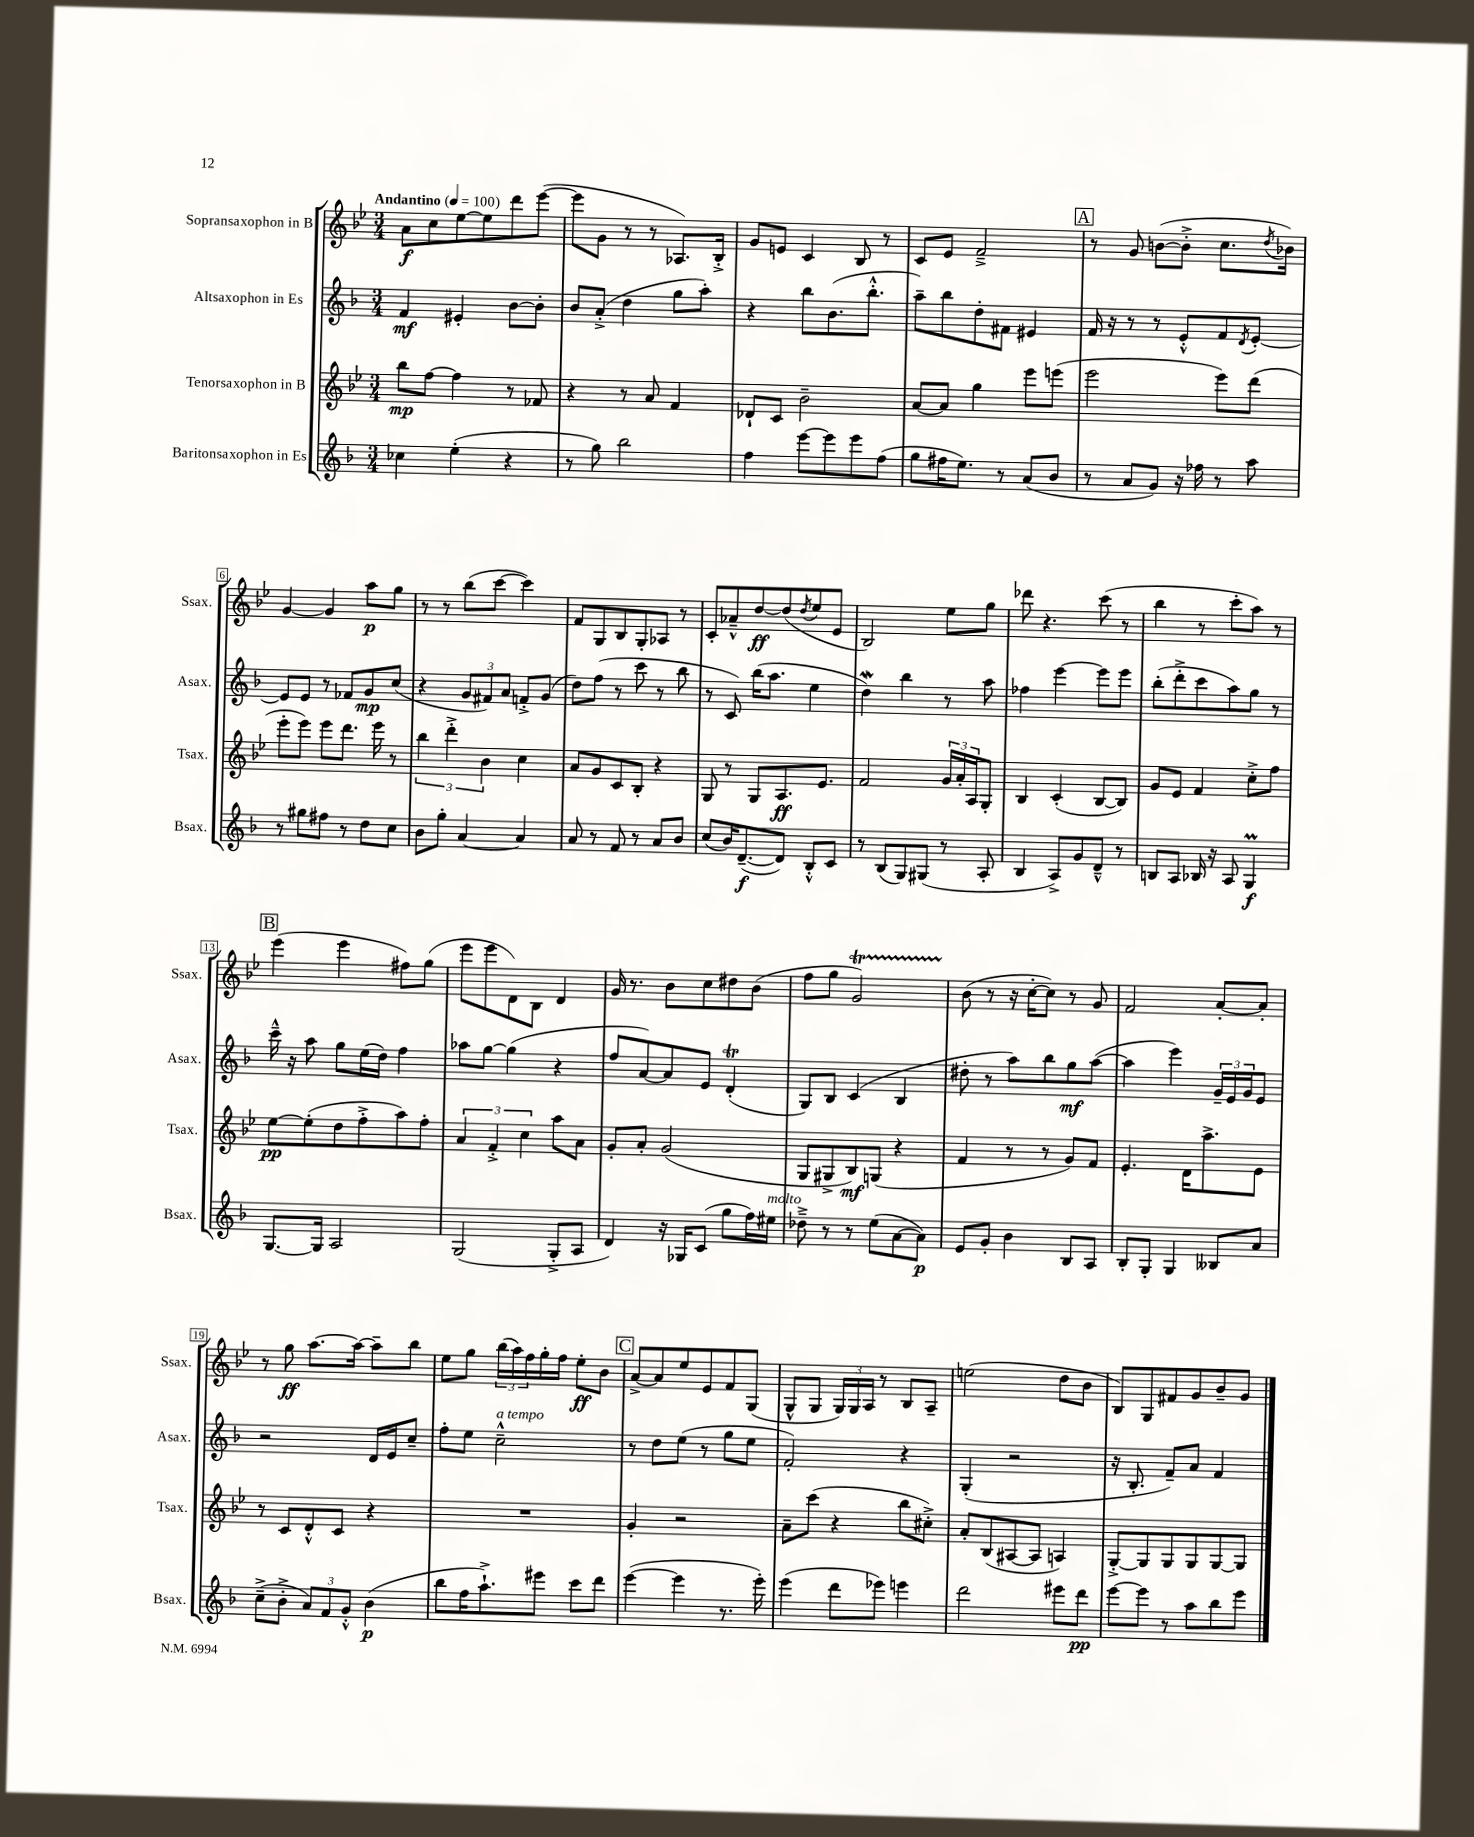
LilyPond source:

<<
\new StaffGroup <<
\new Staff = "s0" \with { instrumentName = "Sopransaxophon in B" shortInstrumentName = "Ssax." } {
    \clef treble \key bes \major \numericTimeSignature \time 3/4 \tempo "Andantino" 4 = 100
    a'8\f c''8 ees''8~ ees''8 d'''8 ees'''8~( |
    ees'''8 g'8 r8 r8 aes8.) bes16-.-> |
    g'8 e'8 c'4 bes8 r8 |
    c'8 ees'8 f'2---> |
    \mark \markup { \box "A" } r8 g'8 b'8~( b'8-.-> c''8. \acciaccatura { d''8 } bes'16) |
    g'4~ g'4 a''8\p g''8 |
    r8 r8 bes''8( c'''8~ c'''4) |
    f'8 g8 bes8 g8-. aes8 r8 |
    c'8-. aes'8---^ d''8~\ff d''8( \acciaccatura { d''8 } ees''8 ees'8 |
    bes2) ees''8 g''8 |
    des'''8 r4. c'''8( r8 |
    bes''4 r8 c'''8-. a''8) r8 |
    \mark \markup { \box "B" } ees'''4( ees'''4 fis''8) g''8( |
    ees'''8 ees'''8 d'8) bes8 d'4 |
    g'16 r8. bes'8 c''8 dis''8 bes'8( |
    f''8 g''8 g'2\startTrillSpan) |
    bes'8\stopTrillSpan( r8 r16 c''16~-. c''8) r8 g'8 |
    f'2 a'8~-. a'8-. |
    r8 g''8\ff a''8.~ a''16~ a''8-- bes''8 |
    ees''8 g''8 \tuplet 3/2 { bes''16( a''16) f''16 } g''16-. f''16 ees''8-.\ff bes'8 |
    \mark \markup { \box "C" } a'8~-> a'8 ees''8 ees'8 f'8 g8( |
    g8-^ g8 \tuplet 3/2 { g16) g16 a16 } r8 bes8 a8-- |
    e''2( d''8 bes'8 |
    bes8) g8 fis'8 g'8 bes'8-- g'8 \bar "|." |
}
\new Staff = "s1" \with { instrumentName = "Altsaxophon in Es" shortInstrumentName = "Asax." } {
    \clef treble \key f \major \numericTimeSignature \time 3/4
    f'4\mf eis'4-. bes'8~ bes'8-. |
    bes'8 a'8-.->( d''4 g''8 a''8-.) |
    r4 bes''8 bes'8.( bes''8.-.-^ |
    a''8--) bes''8 d''8-. fis'8 eis'4 |
    \mark \markup { \box "A" } f'16 r16 r8 r8 e'8-.-^ f'8 \acciaccatura { d'8 } e'8~-. |
    e'8 e'8 r8 fes'8 g'8\mp c''8( |
    r4 \tuplet 3/2 { g'8 fis'8) a'8 } f'8-.-> g'8( |
    d''8) f''8( r8 c'''8 r8 bes''8 |
    r8 c'8) bes''16( a''8. e''4 |
    d''4\mordent) bes''4 r8 a''8 |
    fes''4 e'''4~ e'''8 e'''8 |
    bes''8-.( d'''8-.-> c'''8 a''8) g''8 r8 |
    \mark \markup { \box "B" } c'''16---^ r16 a''8 g''8 e''16( d''16) f''4 |
    aes''8 g''8~ g''4( r4 |
    f''8 a'8~) a'8 e'8 d'4-.\trill( |
    g8) bes8 c'4( bes4 |
    dis''8-. r8 a''8) bes''8 g''8\mf a''8~( |
    a''4 e'''4) \tuplet 3/2 { g'16-- e'16 g'16 } e'8 |
    r2 d'16 e'16 c''8-- |
    f''8-. e''8 c''2---^^\markup { \italic "a tempo" } |
    \mark \markup { \box "C" } r8 d''8 e''8( r8 g''8 e''8 |
    f'2-.) r4 |
    g4-.( r2 |
    r16 bes8.-. f'8--) a'8 f'4 \bar "|." |
}
\new Staff = "s2" \with { instrumentName = "Tenorsaxophon in B" shortInstrumentName = "Tsax." } {
    \clef treble \key bes \major \numericTimeSignature \time 3/4
    bes''8\mp f''8~ f''4 r8 fes'8 |
    r4 r8 a'8 f'4 |
    des'8-! c'8 bes'2-- |
    a'8~ a'8 g''4 ees'''8 e'''8( |
    \mark \markup { \box "A" } ees'''2 ees'''8) d'''8( |
    ees'''8-. ees'''8) ees'''8 d'''8. ees'''16 r8 |
    \tuplet 3/2 { bes''4 d'''4-.-> bes'4 } c''4 |
    a'8 g'8 c'8 bes8-. r4 |
    g8 r8 g8 a8.\ff ees'8. |
    f'2 \tuplet 3/2 { g'16 a'16-. a16 } g8-. |
    bes4 c'4-.( bes8~ bes8) |
    g'8 ees'8 f'4 c''8-.-> f''8 |
    \mark \markup { \box "B" } ees''8~\pp ees''8-.( d''8 f''8-.-> a''8) f''8-. |
    \tuplet 3/2 { a'4 f'4-.-> c''4 } a''8 a'8 |
    g'8-. a'8-. g'2( |
    g8 gis8-> bes8\mf) g8( r4 |
    f'4 r8 r8 g'8) f'8 |
    ees'4.-. d'16 a''8.-> ees'8 |
    r8 c'8 d'8-.-^ c'8 r4 |
    R2. |
    \mark \markup { \box "C" } g'4-. r2 |
    a'8-- c'''8( r4 bes''8 cis''8-.->) |
    a'8-. bes8( ais8~ ais8 a4) |
    g8~-.-> g8 g8 g8 g8~ g8 \bar "|." |
}
\new Staff = "s3" \with { instrumentName = "Baritonsaxophon in Es" shortInstrumentName = "Bsax." } {
    \clef treble \key f \major \numericTimeSignature \time 3/4
    ces''4 e''4-.( r4 |
    r8 g''8) bes''2 |
    f''4 e'''8~ e'''8 e'''8 f''8( |
    g''8 fis''16 e''8.) r8 a'8( bes'8 |
    \mark \markup { \box "A" } r8 a'8 g'8) r16 fes''16 r8 a''8 |
    r8 gis''8 fis''8 r8 d''8 c''8 |
    bes'8 g''8-. a'4~ a'4 |
    a'8 r8 f'8 r8 a'8 bes'8 |
    c''8( bes'16) d'8.~--\f( d'8) bes8-.-^ c'8 |
    r8 bes8( g8) gis8( r8 a8-. |
    bes4 a8->) g'8 d'8---^ r8 |
    b8 a8 bes16 r16 a8 g4\prall\f |
    \mark \markup { \box "B" } g8.~ g16 a2 |
    g2( g8-.-> a8 |
    d'4) r16 ges16 c'8( g''8 f''16) eis''16^\markup { \italic "molto" } |
    des''8---> r8 r8 e''8( a'8~ a'8\p) |
    e'8 g'8-. bes'4 bes8 a8 |
    bes8-. g8-. g4 beses8 a'8 |
    c''8--->( bes'8-.-> \tuplet 3/2 { a'8) f'8 g'8-.-^ } bes'4\p( |
    bes''8 f''16 a''8.-!->) eis'''8 c'''8 d'''8 |
    \mark \markup { \box "C" } e'''4~( e'''4 r8. e'''16-.) |
    e'''4( d'''8 ees'''8) e'''4 |
    d'''2 eis'''8 d'''8\pp |
    e'''8~ e'''8 r8 a''8 bes''8 e'''8 \bar "|." |
}
>>
>>
\layout { \context { \Score \override BarNumber.stencil = #(make-stencil-boxer 0.1 0.3 ly:text-interface::print) } }
